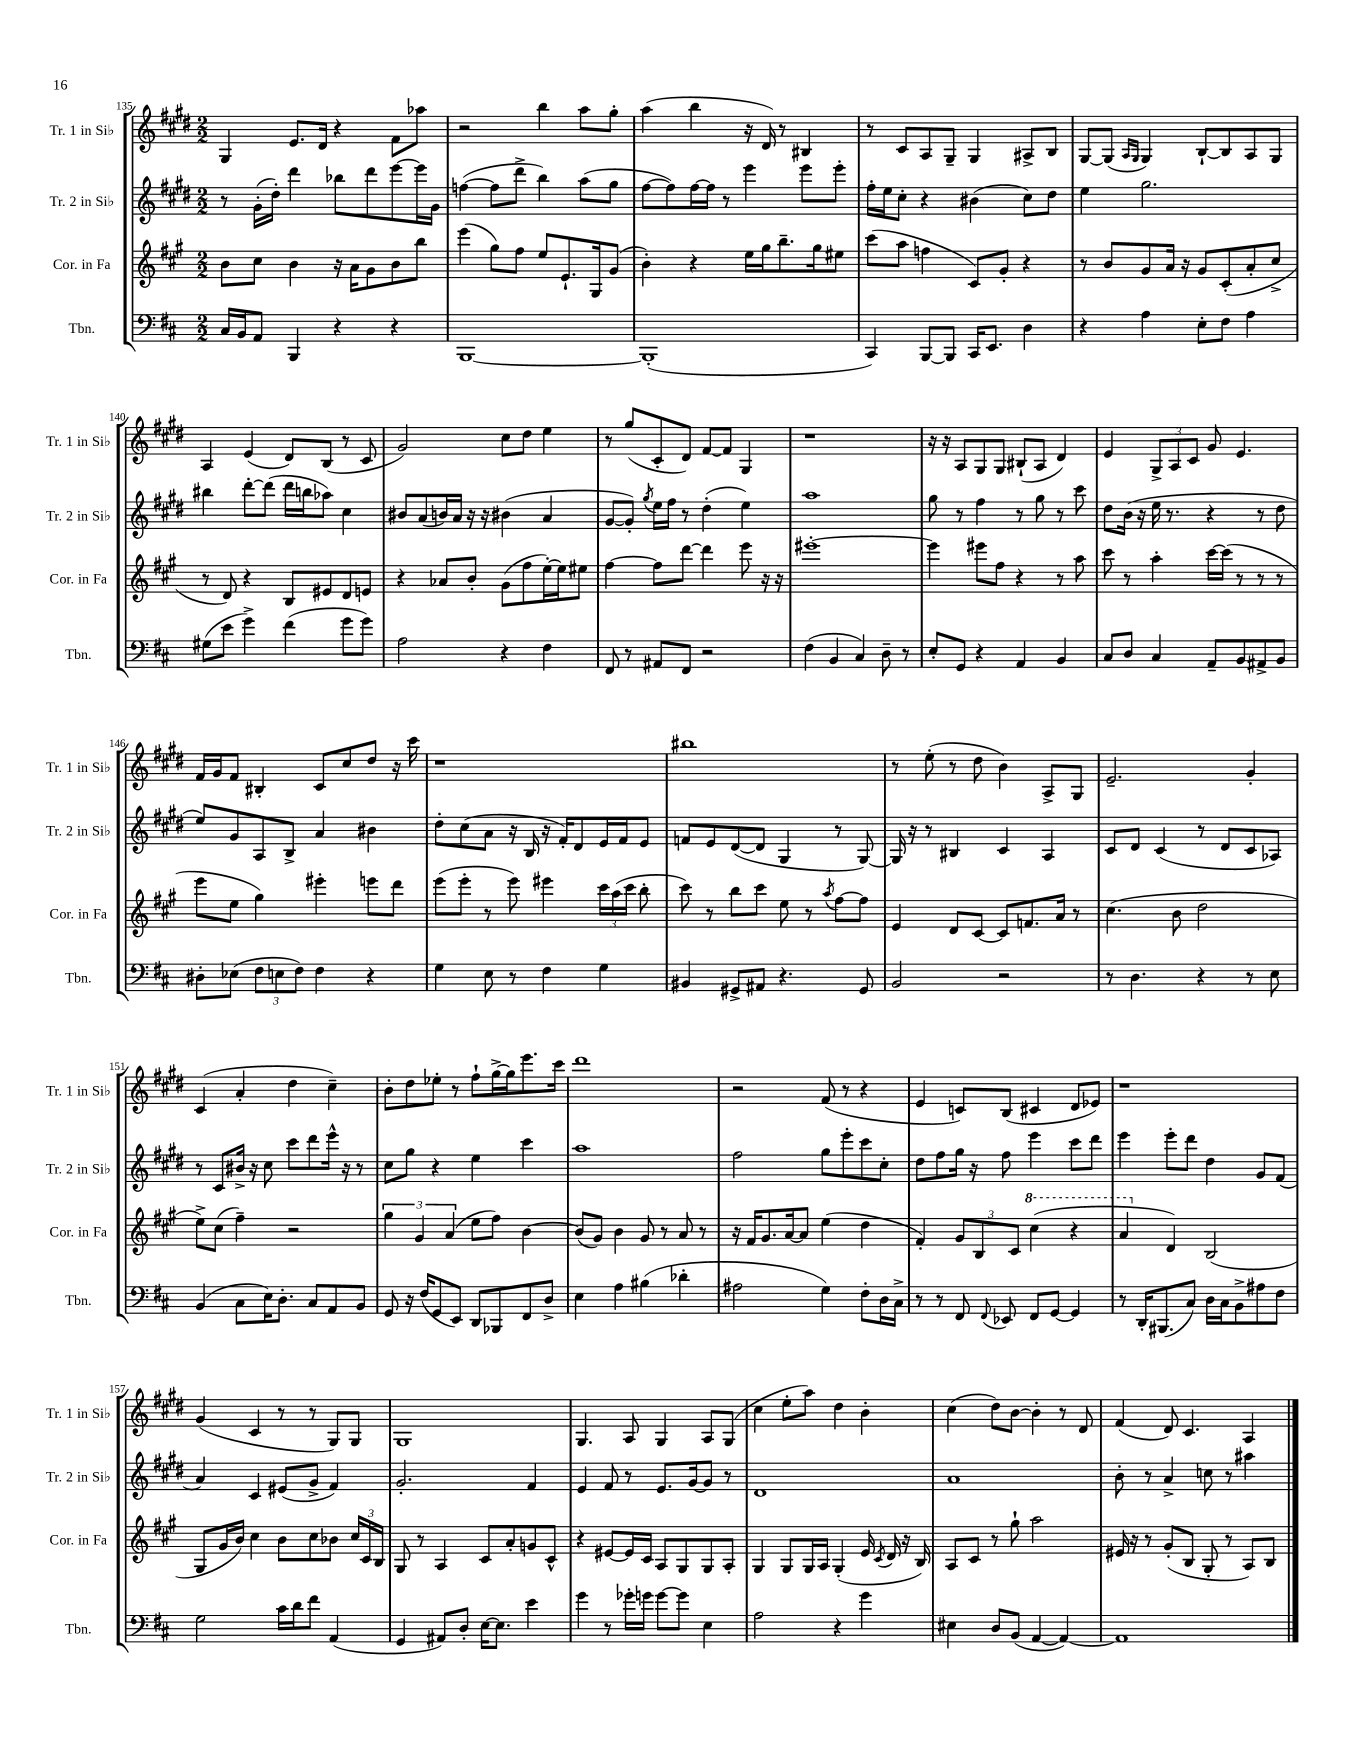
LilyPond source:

<<
\new StaffGroup <<
\new Staff = "s0" \with { instrumentName = "Tr. 1 in Sib" shortInstrumentName = "Tr. 1 in Sib" } {
    \clef treble \key e \major \numericTimeSignature \time 2/2
    \autoBeamOff gis4 e'8.[ dis'16] r4 fis'8[ aes''8] |
    r2 b''4 a''8[ gis''8]-. |
    a''4( b''4 r16 dis'16) r8 bis4 |
    r8 cis'8[ a8 gis8]-- gis4 ais8[-> b8] |
    gis8[~ gis8]( \grace { a16[ gis16] } gis4) b8[~-! b8 a8 gis8] |
    a4 e'4( dis'8[) b8]( r8 cis'8 |
    gis'2) cis''8[ dis''8] e''4 |
    r8 gis''8[( cis'8-. dis'8]) fis'8[~ fis'8] gis4 |
    r1 |
    r16 r16 a8[ gis8 gis8] bis8[-!( a8] dis'4) |
    e'4 \tuplet 3/2 { gis8[-> a8 cis'8] } gis'8 e'4. |
    fis'16[ gis'16 fis'8] bis4-. cis'8[ cis''8 dis''8] r16 cis'''16 |
    r1 |
    bis''1 |
    r8 e''8-.( r8 dis''8 b'4) a8[-> gis8] |
    e'2.-- gis'4-. |
    cis'4( a'4-. dis''4 cis''4--) |
    b'8[-. dis''8 ees''8]-. r8 fis''8[-! gis''16~-> gis''16 e'''8. cis'''16] |
    dis'''1 |
    r2 fis'8( r8 r4 |
    e'4 c'8[) b8]( cis'4 dis'8[ ees'8]) |
    r1 |
    gis'4( cis'4 r8 r8 gis8[) gis8] |
    gis1 |
    gis4. a8 gis4 a8[ gis8]( |
    cis''4 e''8[-. a''8]) dis''4 b'4-. |
    cis''4( dis''8[) b'8]~ b'4-. r8 dis'8 |
    fis'4( dis'8) cis'4. a4 \bar "|." |
}
\new Staff = "s1" \with { instrumentName = "Tr. 2 in Sib" shortInstrumentName = "Tr. 2 in Sib" } {
    \clef treble \key e \major \numericTimeSignature \time 2/2
    \autoBeamOff r8 gis'16[-.( dis''16]-.) dis'''4 bes''8[ dis'''8 e'''8~ e'''16 gis'16] |
    f''4~( f''8[ dis'''8]-> b''4) a''8[( gis''8] |
    fis''8[~ fis''8) fis''16~ fis''16] r8 e'''4 e'''8[ e'''8]-. |
    fis''16[-. e''16 cis''8]-. r4 bis'4( cis''8[) dis''8] |
    e''4 gis''2. |
    bis''4 dis'''8[~-. dis'''8]( dis'''16[ b''16 aes''8]) cis''4 |
    bis'8[ a'8( b'16) a'16] r16 r16 bis'4( a'4 |
    gis'8[~ gis'8]-.) \acciaccatura { gis''8 } e''16[ fis''16] r8 dis''4-.( e''4) |
    a''1 |
    gis''8 r8 fis''4 r8 gis''8 r8 cis'''8 |
    dis''8[ b'16]( r16 e''16 r8. r4 r8 dis''8 |
    e''8[) gis'8 a8 b8]-> a'4 bis'4 |
    dis''8[-. cis''8( a'8] r16 b16 r16 fis'16[-.) dis'8 e'16 fis'16 e'8] |
    f'8[ e'8 dis'8~( dis'8] gis4 r8 gis8~) |
    gis16 r16 r8 bis4 cis'4 a4 |
    cis'8[ dis'8] cis'4( r8 dis'8[ cis'8 aes8]) |
    r8 cis'8[ bis'16]-> r16 cis''8 cis'''8[ dis'''8 e'''16]-^ r16 r8 |
    cis''8[ gis''8] r4 e''4 cis'''4 |
    a''1 |
    fis''2 gis''8[ e'''8-. cis'''8 cis''8]-. |
    dis''8[ fis''8 gis''16] r16 fis''8 e'''4 cis'''8[ dis'''8] |
    e'''4 e'''8[-. dis'''8] dis''4 gis'8[ fis'8]( |
    a'4) cis'4 eis'8[( gis'8]-> fis'4) |
    gis'2.-. fis'4 |
    e'4 fis'8 r8 e'8.[ gis'16~ gis'8] r8 |
    dis'1 |
    a'1 |
    b'8-. r8 a'4-> c''8 r8 ais''4 \bar "|." |
}
\new Staff = "s2" \with { instrumentName = "Cor. in Fa" shortInstrumentName = "Cor. in Fa" } {
    \clef treble \key a \major \numericTimeSignature \time 2/2
    \autoBeamOff b'8[ cis''8] b'4 r16 a'16[ gis'8 b'8 b''8] |
    e'''4( gis''8[) fis''8] e''8[ e'8.-! gis16 gis'8]( |
    b'4-.) r4 e''16[ gis''16 b''8.-- gis''16 eis''8] |
    cis'''8[( a''8] f''4 cis'8[) gis'8]-. r4 |
    r8 b'8[ gis'8 a'16] r16 gis'8[ cis'8-.( a'8-. cis''8]-> |
    r8 d'8) r4 b8[ eis'8 d'8 e'8] |
    r4 aes'8[ b'8]-. gis'8[( fis''8 e''16~-.) e''16 eis''8] |
    fis''4~ fis''8[ d'''8]~ d'''4 e'''8 r16 r16 |
    eis'''1~-. |
    eis'''4 eis'''8[ fis''8] r4 r8 a''8 |
    cis'''8 r8 a''4-. cis'''16[~ cis'''16]( r8 r8 r8 |
    e'''8[ e''8] gis''4) eis'''4-. e'''8[ d'''8] |
    e'''8[( e'''8]-. r8 e'''8) eis'''4 \tuplet 3/2 { cis'''16[ a''16( cis'''16] } b''8-. |
    cis'''8) r8 b''8[ cis'''8] e''8 r8 \acciaccatura { a''8 } fis''8[~ fis''8] |
    e'4 d'8[ cis'8]~ cis'8[ f'8. a'16] r8 |
    cis''4.( b'8 d''2 |
    e''8[->) cis''8]( fis''4--) r2 |
    \tuplet 3/2 { gis''4 gis'4 a'4( } e''8[ fis''8]) b'4~ |
    b'8[( gis'8]) b'4 gis'8 r8 a'8 r8 |
    r16 fis'16[ gis'8. a'16~ a'8] e''4( d''4 |
    fis'4-.) \tuplet 3/2 { gis'8[ b8 cis'8] } \ottava #1 cis'''4( r4 |
    a''4 \ottava #0 d'4) b2( |
    gis8[ gis'16 b'16]) cis''4 b'8[ cis''8 bes'8] \tuplet 3/2 { cis''16[ cis'16 b16] } |
    gis8 r8 a4 cis'8[ a'8-. g'8 cis'8]-^ |
    r4 eis'8[~ eis'16 cis'16] a8[ gis8 gis8 a8]-. |
    gis4 gis8[ gis16 a16] gis4-.( e'16 \acciaccatura { cis'8 } d'16 r16 b16) |
    a8[ cis'8] r8 gis''8-! a''2 |
    eis'16 r16 r8 gis'8[-.( b8] gis8-. r8 a8[) b8] \bar "|." |
}
\new Staff = "s3" \with { instrumentName = "Tbn." shortInstrumentName = "Tbn." } {
    \clef bass \key d \major \numericTimeSignature \time 2/2
    \autoBeamOff cis16[ b,16 a,8] b,,4 r4 r4 |
    b,,1~ |
    b,,1-.( |
    cis,4) b,,8[~ b,,8] cis,16[ e,8.] d4 |
    r4 a4 e8[-. fis8] a4 |
    gis8[( e'8] g'4->) fis'4( g'8[ g'8]) |
    a2 r4 fis4 |
    fis,8 r8 ais,8[ fis,8] r2 |
    fis4( b,4 cis4) d8-- r8 |
    e8[-. g,8] r4 a,4 b,4 |
    cis8[ d8] cis4 a,8[-- b,8 ais,8-> b,8] |
    dis8[-. ees8]( \tuplet 3/2 { fis8[ e8 fis8]) } fis4 r4 |
    g4 e8 r8 fis4 g4 |
    bis,4 gis,8[-> ais,8] r4. gis,8 |
    b,2 r2 |
    r8 d4. r4 r8 e8 |
    b,4( cis8[ e16) d8.]-. cis8[ a,8 b,8] |
    g,8 r16 fis16[( g,8 e,8]) d,8[ bes,,8 fis,8 d8]-> |
    e4 a4 bis4( des'4-. |
    ais2 g4) fis8[-. d16 cis16]-> |
    r8 r8 fis,8 \appoggiatura { fis,8 } ees,8 fis,8[ g,8]~ g,4 |
    r8 d,16[-. bis,,8.( cis8]) d16[ cis16 b,8-> ais8 fis8] |
    g2 cis'16[ d'16 fis'8] a,4( |
    g,4 ais,8[) d8]-. e16[~ e8.] e'4 |
    g'4 r8 ges'16[-. g'16] g'8[~ g'8] e4 |
    a2 r4 g'4 |
    eis4 d8[ b,8]( a,4~ a,4~) |
    a,1 \bar "|." |
}
>>
>>
\layout { \context { \Score currentBarNumber = #135 } }
